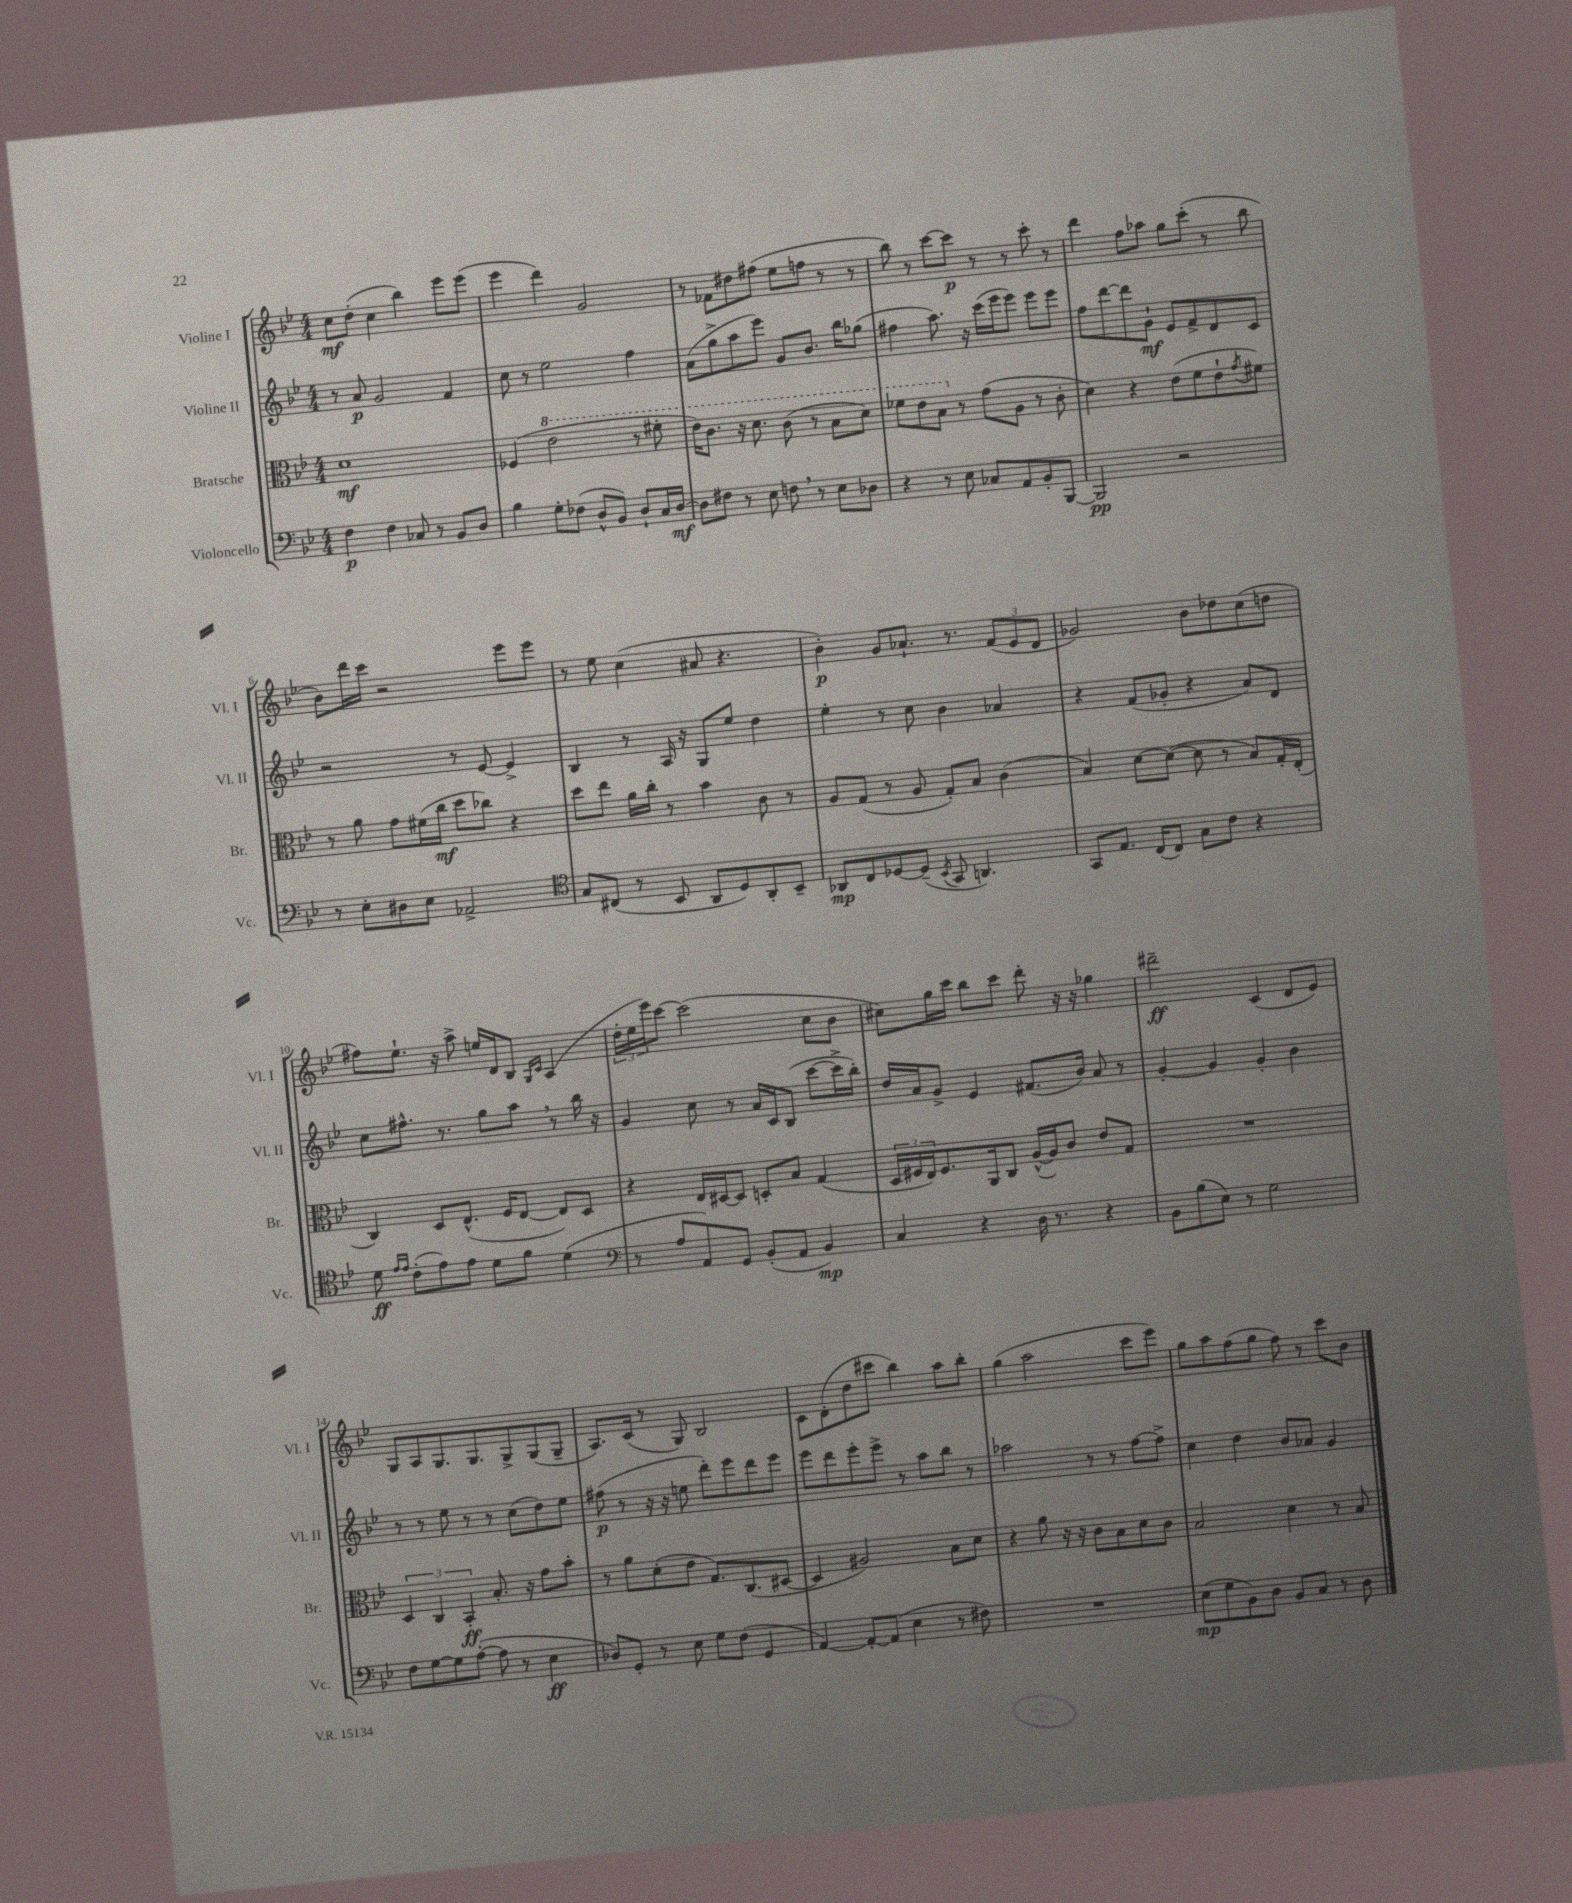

**kern	**dynam	**kern	**dynam	**kern	**dynam	**kern	**dynam
*part4	*part4	*part3	*part3	*part2	*part2	*part1	*part1
*staff4	*staff4	*staff3	*staff3	*staff2	*staff2	*staff1	*staff1
*I"Violoncello	*	*I"Bratsche	*	*I"Violine II	*	*I"Violine I	*
*I'Vc.	*	*I'Br.	*	*I'Vl. II	*	*I'Vl. I	*
*clefF4	*	*clefC3	*	*clefG2	*	*clefG2	*
*k[b-e-]	*	*k[b-e-]	*	*k[b-e-]	*	*k[b-e-]	*
*M4/4	*	*M4/4	*	*M4/4	*	*M4/4	*
=1	=1	=1	=1	=1	=1	=1	=1
4F\	p	1d	mf	8r	.	8cc\L	mf
.	.	.	.	8a/	p	(8dd'\J	.
4F\	.	.	.	2g/	.	4cc\	.
8C-X/	.	.	.	.	.	4bb-\)	.
8r	.	.	.	.	.	.	.
8BB-/L	.	.	.	4f/	.	8eee-\L	.
8D/J	.	.	.	.	.	(8eee-\J	.
=2	=2	=2	=2	=2	=2	=2	=2
4B-\	.	(4F-X/	.	8cc\	.	4eee-\	.
.	.	.	.	8r	.	.	.
*	*	*8va	*	*	*	*	*
8G'\L	.	2ee-\	.	2ee-\	.	4ddd\)	.
(8F-X\J	.	.	.	.	.	.	.
8D^^/L	.	.	.	.	.	2g/	.
8BB-/J)	.	.	.	.	.	.	.
8D`/L	.	8r	.	4ff\	.	.	.
16C/L	.	8ff#X'\	.	.	.	.	.
[16D/JJ	mf	.	.	.	.	.	.
=3	=3	=3	=3	=3	=3	=3	=3
8D\L]	.	16ee-\KL)	.	(8a\L	.	8r	.
.	.	8.cc\J	.	.	.	.	.
8F#X\J	.	.	.	8gg^\	.	8f-X\L	.
8r	.	16r	.	8aa\	.	8dd#X\	.
.	.	8.dd\	.	.	.	.	.
8E-\	.	.	.	8eee-\J)	.	(8ff#X\J	.
8Fn,\	.	(8cc\	.	8g/L	.	8ee-\L	.
8r	.	8r	.	8.b-/J	.	8ffn\J	.
8E-\L	.	8b-\L	.	.	.	8r	.
.	.	.	.	16bb-\KL	.	.	.
8D-X\J	.	8dd\J)	.	(8gg-X\J	.	8r	.
=4	=4	=4	=4	=4	=4	=4	=4
4r	.	8ff-X\L	.	4ff#X\	.	8bb-\)	.
.	.	8ee-\	.	.	.	8r	.
8r	.	8b-\J	.	8.aa\)	.	[8ccc\L	.
*	*	*X8va	*	*	*	*	*
8E-\	.	8r	.	.	.	8ccc\J]	p
.	.	.	.	16r	.	.	.
8C-X/L	.	(8g\L	.	(16ccc\LL	.	8r	.
.	.	.	.	16eee-\J	.	.	.
8AA/	.	8A\J	.	8eee-\J)	.	8r	.
8BB-'/	.	8r	.	8eee-\L	.	8ccc'\	.
[8BBB-/J	.	8c'\	.	8eee-\J	.	8r	.
=5	=5	=5	=5	=5	=5	=5	=5
2BBB-/]	pp	4d\)	.	8ff\L	.	4ddd\	.
.	.	.	.	[8ddd\	.	.	.
.	.	4r	.	8ddd\]	.	8ff\L	.
.	.	.	.	8g`\J	mf	8aa-X\J	.
2r	.	(8e-\L	.	8e-/L	.	8gg\L	.
.	.	8f\	.	8f^/	.	(8ccc'\J	.
.	.	8e-`\	.	8d/	.	8r	.
.	.	8qg/	.	.	.	.	.
.	.	8f#X\J)	.	8c/J	.	8bb-\	.
!!LO:LB:g=z
=6	=6	=6	=6	=6	=6	=6	=6
8r	.	8r	.	2r	.	8b-\L)	.
8E-'\L	.	8a\	.	.	.	16ddd\L	.
.	.	.	.	.	.	16ccc\JJ	.
8D#X\	.	8g\L	.	.	.	2r	.
8E-\J	.	(16f#X\L	.	.	.	.	.
.	.	16cc\JJ	mf	.	.	.	.
2AA-X^/	.	8dd\L	.	8r	.	.	.
.	.	8cc-X\J)	.	[8e-/	.	.	.
.	.	4r	.	4e-^/]	.	8eee-\L	.
.	.	.	.	.	.	8eee-\J	.
=7	=7	=7	=7	=7	=7	=7	=7
*clefC4	*	*	*	*	*	*	*
8G/L	.	8dd\L	.	4B-/	.	8r	.
(8C#X/J	.	8ee-\J	.	.	.	8ee-\	.
8r	.	16a\LL	.	8r	.	(4cc\	.
.	.	16cc'\JJ	.	.	.	.	.
8BB-/	.	8r	.	16A/	.	.	.
.	.	.	.	16r	.	.	.
8AA/L	.	4b-\	.	8G/L	.	8a#X/	.
8D/)	.	.	.	8ee-/J	.	4.r	.
8AA'/	.	8c\	.	4dd\	.	.	.
8BB-~/J	.	8r	.	.	.	.	.
=8	=8	=8	=8	=8	=8	=8	=8
8AA-X/L	mp	8A/L	.	4ee-'\	.	4b-'\)	p
8C/	.	(8G/J	.	.	.	.	.
[8D-X/	.	8r	.	8r	.	8g/L	.
(8D-~/J]	.	8A/	.	8cc\	.	8.a-X`/J	.
8qBB-/	.	.	.	.	.	.	.
8GG/	.	8G'/L)	.	4b-\	.	.	.
.	.	.	.	.	.	8.r	.
4.AAn/)	.	8B-/J	.	.	.	.	.
.	.	(4c\	.	4a-X/	.	(12f/L	.
.	.	.	.	.	.	12e-/	.
.	.	.	.	.	.	12d/J	.
=9	=9	=9	=9	=9	=9	=9	=9
8GG/L	.	4B-/)	.	4r	.	2g-X/)	.
8.E-/J	.	.	.	.	.	.	.
.	.	[8d\L	.	(8f/L	.	.	.
(16C/KL	.	.	.	.	.	.	.
8C/J)	.	(8d\J_	.	8g-X'/J	.	.	.
8G\L	.	8d\]	.	4r	.	8b-\L	.
8c\J	.	8r	.	.	.	8dd-X\	.
4r	.	8B-/L)	.	8a/L)	.	(8cc\	.
.	.	16G'/L	.	8d/J	.	8ddn\J	.
.	.	(16E-'/JJ	.	.	.	.	.
!!LO:LB:g=z
=10	=10	=10	=10	=10	=10	=10	=10
8d\	ff	4C/)	.	8cc\L	.	8ff#X\L)	.
16qqe-/LL	.	.	.	.	.	.	.
16qqe-/JJ	.	.	.	.	.	.	.
(8c'\L	.	.	.	8.ff#X^^\J	.	8.ee-`\J	.
8e-\)	.	8D/L	.	.	.	.	.
.	.	.	.	8.r	.	16r	.
8e-\J	.	(8.E-^^/J	.	.	.	8aa^\	.
8d\L	.	.	.	8gg\L	.	16een/LL	.
.	.	16F/KL	.	.	.	16d/J	.
8f\J	.	[8E-/J	.	8aa,\J	.	8B-/J	.
.	.	.	.	.	.	16qqG/LL	.
.	.	.	.	.	.	16qqc/JJ	.
(4d\	.	8E-/L])	.	8r	.	(4A/	.
.	.	8D/J	.	16bb-\	.	.	.
.	.	.	.	16r	.	.	.
=11	=11	=11	=11	=11	=11	=11	=11
*clefF4	*	*	*	*	*	*	*
8r	.	4r	.	4g/	.	24dd'\LL	.
.	.	.	.	.	.	24ee-\	.
.	.	.	.	.	.	24eee-\J)	.
8A/L	.	.	.	.	.	[8ccc\J	.
8AA/)	.	16E-/LL	.	8cc\	.	(2ccc\]	.
.	.	[16D#X/J	.	.	.	.	.
8GG/J	.	8D#/J]	.	8r	.	.	.
(8BB-'/L	.	8Dn'/L	.	16a/LL	.	.	.
.	.	.	.	16c/J	.	.	.
8AA/J	.	8B-/J	.	(8B-/J	.	.	.
4BB-/)	mp	(4G/	.	[8ccc\L	.	8cc\L	.
.	.	.	.	16ccc^\L]	.	8b-\J	.
.	.	.	.	16bb-'\JJ)	.	.	.
=12	=12	=12	=12	=12	=12	=12	=12
4C/	.	24D/LL	.	16dd/LL	.	8cc#X\L)	.
.	.	24F#X/	.	.	.	.	.
.	.	.	.	16a/J	.	.	.
.	.	24E-/J)	.	.	.	.	.
.	.	8.F#/	.	8g^/J	.	16gg\L	.
.	.	.	.	.	.	16ccc\JJ	.
4r	.	.	.	4e-/	.	8bb-\L	.
.	.	16AA/k	.	.	.	.	.
.	.	8C/J	.	.	.	8ccc\J	.
16D\	.	([16A^^/LL	.	(8.f#X/L	.	8ddd'\	.
8.r	.	16A/J])	.	.	.	.	.
.	.	8c/J	.	.	.	16r	.
.	.	.	.	16b-/Jk)	.	16r	.
4r	.	8e-/L	.	8a/	.	4gg-X\	.
.	.	8G/J	.	8r	.	.	.
=13	=13	=13	=13	=13	=13	=13	=13
8BB-\L	.	1r	.	[4g'/	.	2ddd#X~\	ff
(8B-\	.	.	.	.	.	.	.
8E-\J)	.	.	.	4g/]	.	.	.
8r	.	.	.	.	.	.	.
2G\	.	.	.	4g'/	.	(4c/	.
.	.	.	.	4b-\	.	8d/L	.
.	.	.	.	.	.	8e-/J)	.
!!LO:LB:g=z
=14	=14	=14	=14	=14	=14	=14	=14
8F\L	.	6D/	.	8r	.	8G/L	.
[8G\	.	.	.	8r	.	8A/	.
.	.	6C/	.	.	.	.	.
8G\]	.	.	.	8ee-\	.	8.G/	.
.	.	6BB-'/	ff	.	.	.	.
([8A'\J	.	.	.	8r	.	.	.
.	.	.	.	.	.	8.G/	.
8A\]	.	8.B-'/	.	8r	.	.	.
8r	.	.	.	(8cc\L	.	8G^/	.
.	.	16r	.	.	.	.	.
4E-\	ff	8g\L	.	8dd\)	.	(8G/	.
.	.	8b-'\J	.	8ee-\J	.	8G~/J	.
=15	=15	=15	=15	=15	=15	=15	=15
8D-X/L)	.	8r	.	(8ff#X\	p	8.A/L)	.
8GG'/J	.	8a\L	.	8r	.	.	.
.	.	.	.	.	.	(16c/Jk	.
8r	.	(8d'\	.	16r	.	8r	.
.	.	.	.	16r	.	.	.
8E-\	.	8e-\J	.	8een\	.	8G/)	.
8G\L	.	8.G/L)	.	8ddd'\L)	.	2B-/	.
(8F\J	.	.	.	8eee-\	.	.	.
.	.	(8.C/	.	.	.	.	.
4GG/	.	.	.	8ddd\	.	.	.
.	.	[8D#X/J	.	8eee-\J	.	.	.
=16	=16	=16	=16	=16	=16	=16	=16
[4AA/)	.	4D#/]	.	8eee-\L	.	8c\L	.
.	.	.	.	8ddd\	.	(8d'\	.
8AA'/L_	.	2A#X/)	.	8eee-'\	.	8dd\	.
(8AA/J]	.	.	.	8eee-^\J	.	8ccc#X\J	.
4E-\	.	.	.	8r	.	4bb-\)	.
.	.	.	.	8aa\L	.	.	.
8r	.	8B-\L	.	8bb-\J	.	8aa\L	.
8F#X\)	.	8d\J	.	8r	.	8bb-'\J	.
=17	=17	=17	=17	=17	=17	=17	=17
1r	.	4r	.	2aa-X\	.	(4gg\	.
.	.	8a\	.	.	.	2aa\	.
.	.	16r	.	.	.	.	.
.	.	16r	.	.	.	.	.
.	.	8c\L	.	8r	.	.	.
.	.	8B-\	.	8r	.	.	.
.	.	8d\	.	[8ff\L	.	8ccc\L	.
.	.	8c\J	.	8ff^\J]	.	8eee-\J)	.
=18	=18	=18	=18	=18	=18	=18	=18
(8E-\L	mp	2B-/	.	4cc\	.	8gg\L	.
8G\	.	.	.	.	.	8aa\	.
8BB-\)	.	.	.	4dd\	.	(8ff\	.
8D\J	.	.	.	.	.	8gg\J	.
8BB-/L	.	4d\	.	8b-/L	.	8ff\)	.
8C/J	.	.	.	8a-X/J	.	8r	.
8r	.	8r	.	4g/	.	8ccc\L	.
8D\	.	8B-/	.	.	.	8b-\J	.
==	==	==	==	==	==	==	==
*-	*-	*-	*-	*-	*-	*-	*-
